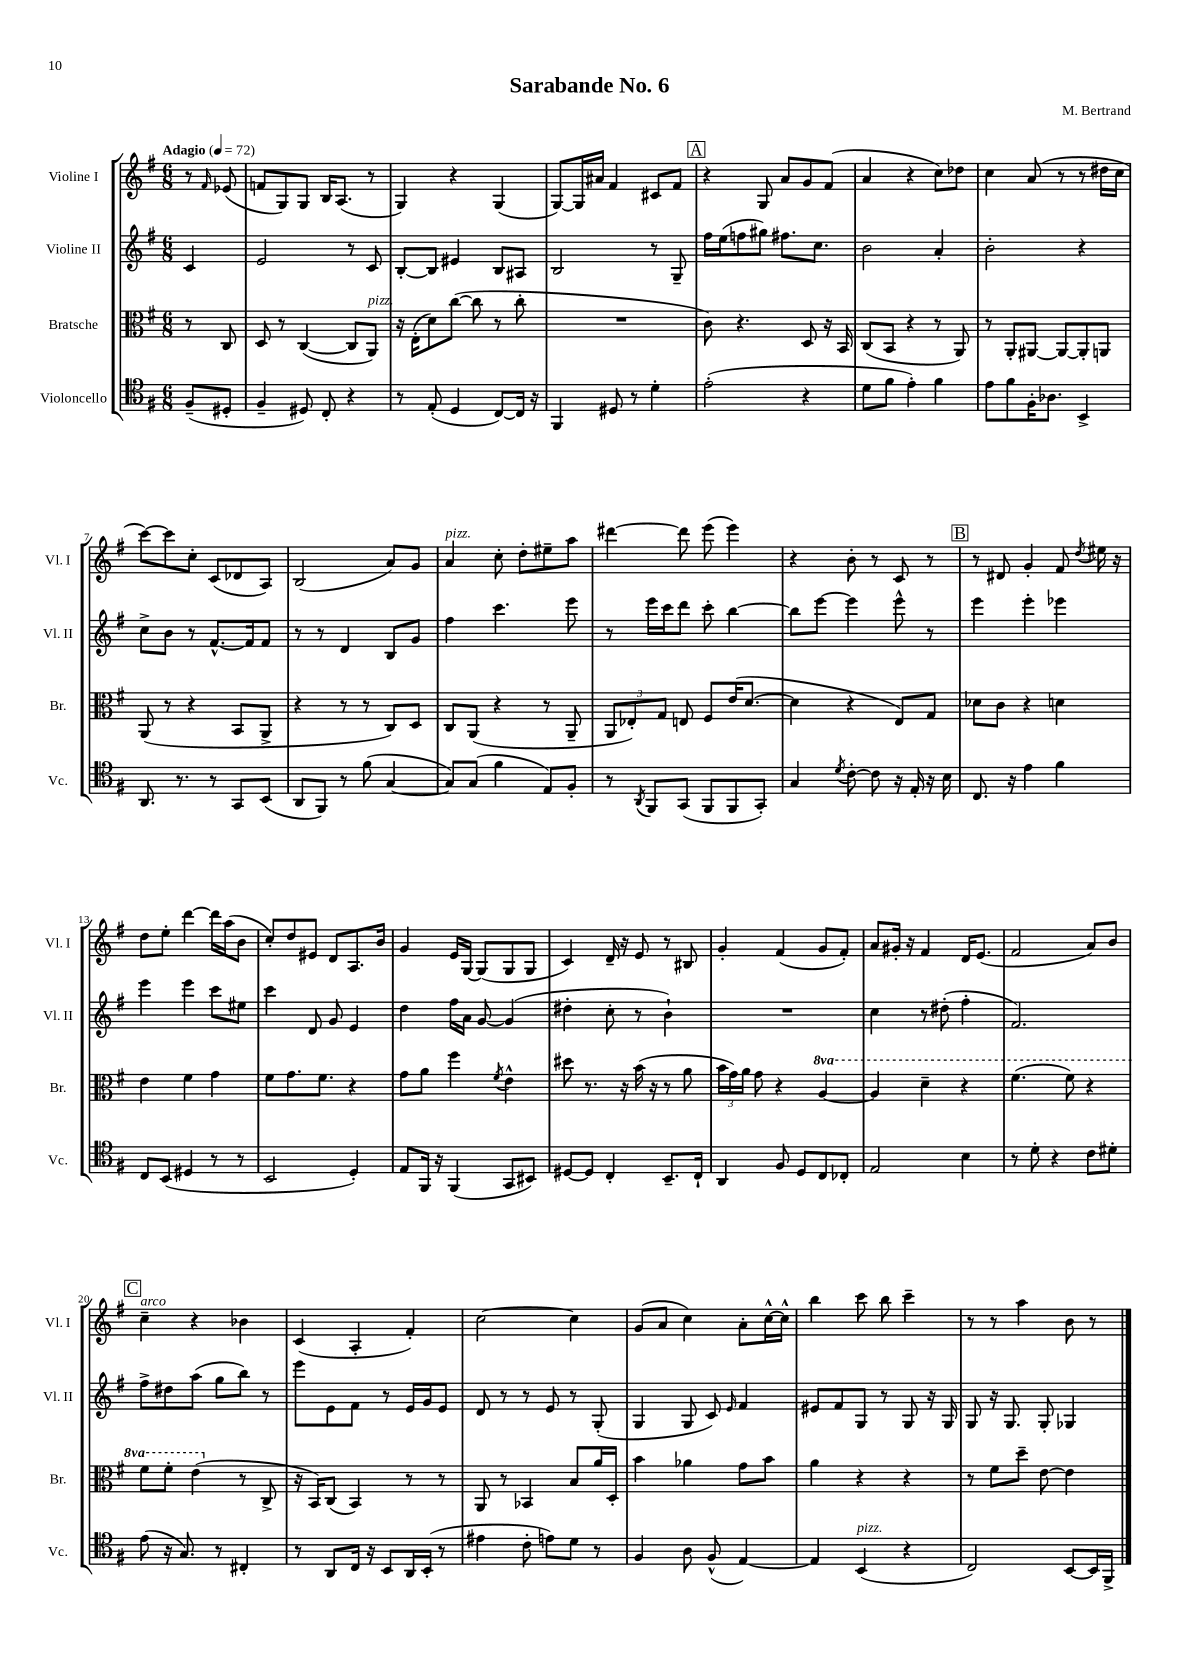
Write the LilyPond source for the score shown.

\header { title = "Sarabande No. 6" composer = "M. Bertrand" }
<<
\new StaffGroup <<
\new Staff = "s0" \with { instrumentName = "Violine I" shortInstrumentName = "Vl. I" } {
    \clef treble \key g \major \numericTimeSignature \time 6/8 \partial 4 \tempo "Adagio" 4 = 72
    \autoBeamOff r8 \grace { fis'16 } ees'8( |
    f'8[ g8) g8] b16[ a8.]( r8 |
    g4) r4 g4( |
    g8[~) g16 ais'16] fis'4 cis'8[ fis'8] |
    \mark \markup { \box "A" } r4 g8 a'8[ g'8 fis'8]( |
    a'4 r4 c''8[) des''8] |
    c''4 a'8( r8 r8 dis''16[ c''16] |
    c'''8[~) c'''8 c''8]-. c'8[( des'8 a8]) |
    b2( a'8[) g'8] |
    a'4^\markup { \italic "pizz." } c''8-. d''8[-. eis''8-- a''8] |
    dis'''4~ dis'''8 e'''8( e'''4) |
    r4 b'8-. r8 c'8 r8 |
    \mark \markup { \box "B" } r8 dis'8 g'4-. fis'8 \acciaccatura { d''8 } eis''16 r16 |
    d''8[ e''8]-. d'''4~ d'''16[ a''16( b'8] |
    c''8[-.) d''8 eis'8] d'8[ a8. b'16] |
    g'4 e'16[ g16]~ g8[( g8 g8] |
    c'4) d'16-- r16 e'8 r8 bis8 |
    g'4-. fis'4( g'8[ fis'8]-.) |
    a'8[ gis'16]-. r16 fis'4 d'16[ e'8.]( |
    fis'2 a'8[) b'8] |
    \mark \markup { \box "C" } c''4--^\markup { \italic "arco" } r4 bes'4 |
    c'4( a4-. fis'4-.) |
    c''2~ c''4 |
    g'8[( a'8] c''4) a'8[-. c''16~-^ c''16]-^ |
    b''4 c'''8 b''8 c'''4-- |
    r8 r8 a''4 b'8 r8 \bar "|." |
}
\new Staff = "s1" \with { instrumentName = "Violine II" shortInstrumentName = "Vl. II" } {
    \clef treble \key g \major \numericTimeSignature \time 6/8 \partial 4
    \autoBeamOff c'4 |
    e'2 r8 c'8 |
    b8[~-. b8] eis'4 b8[ ais8] |
    b2 r8 g8-- |
    \mark \markup { \box "A" } fis''16[ e''16( f''8 gis''8]) fis''8.[ c''8.] |
    b'2 a'4-. |
    b'2-. r4 |
    c''8[-> b'8] r8 fis'8.[~-^ fis'16 fis'8] |
    r8 r8 d'4 b8[ g'8] |
    fis''4 c'''4. e'''8 |
    r8 e'''16[ c'''16 d'''8] c'''8-. b''4~ |
    b''8[ e'''8]~ e'''4 e'''8-^ r8 |
    \mark \markup { \box "B" } e'''4 e'''4-. ees'''4 |
    e'''4 e'''4 c'''8[ eis''8] |
    c'''4 d'8 g'8 e'4 |
    d''4 fis''16[ a'16] g'8~ g'4( |
    dis''4-. c''8-. r8 b'4-!) |
    R2. |
    c''4 r8 dis''8-.( fis''4-. |
    fis'2.) |
    \mark \markup { \box "C" } fis''8[-> dis''8 a''8]( g''8[ b''8]) r8 |
    e'''8[ e'8 fis'8] r8 e'16[ g'16 e'8] |
    d'8 r8 r8 e'8 r8 g8-.( |
    g4 g8 c'8) \grace { e'16 } fis'4 |
    eis'8[ fis'8 g8] r8 g8 r16 g16 |
    g8 r16 g8. g8-. ges4 \bar "|." |
}
\new Staff = "s2" \with { instrumentName = "Bratsche" shortInstrumentName = "Br." } {
    \clef alto \key g \major \numericTimeSignature \time 6/8 \set Staff.ottavationMarkups = #ottavation-simple-ordinals \partial 4
    \autoBeamOff r8 c8 |
    d8 r8 c4~( c8[ a,8]^\markup { \italic "pizz." }) |
    r16 e16[-.( d'8) c''8]~( c''8 r8 c''8-. |
    R2. |
    \mark \markup { \box "A" } c'8) r4. d8 r16 b,16 |
    c8[( b,8] r4 r8 a,8) |
    r8 a,8[-. ais,8]~ ais,8[~ ais,8-. a,8] |
    a,8( r8 r4 b,8[ a,8]-> |
    r4 r8 r8 c8[) d8] |
    c8[ a,8]( r4 r8 a,8-- |
    \tuplet 3/2 { a,8[ ees8-.) g8] } e8 fis8[ e'16( d'8.]~ |
    d'4 r4 e8[) g8] |
    \mark \markup { \box "B" } des'8[ c'8] r4 d'4 |
    e'4 fis'4 g'4 |
    fis'8[ g'8. fis'8.] r4 |
    g'8[ a'8] fis''4 \acciaccatura { fis'8 } e'4-^ |
    dis''8 r8. r16 b'16( r16 r8 a'8 |
    \tuplet 3/2 { b'16[ g'16) a'16] } g'8 r4 \ottava #1 a'4~ |
    a'4 d''4-- r4 |
    fis''4.( fis''8) r4 |
    \mark \markup { \box "C" } fis''8[ fis''8]-. e''4( \ottava #0 r8 c8-> |
    r16 b,16[) c8]( b,4) r8 r8 |
    a,8 r8 bes,4 b8[ a'16 d16]-. |
    b'4 aes'4 g'8[ b'8] |
    a'4 r4 r4 |
    r8 fis'8[ d''8]-- e'8~ e'4 \bar "|." |
}
\new Staff = "s3" \with { instrumentName = "Violoncello" shortInstrumentName = "Vc." } {
    \clef tenor \key g \major \numericTimeSignature \time 6/8 \partial 4
    \autoBeamOff fis8[--( dis8]-. |
    fis4-- dis8) c8-. r4 |
    r8 e8-.( d4 c8[~) c16] r16 |
    fis,4 dis8 r8 d'4-. |
    \mark \markup { \box "A" } e'2-.( r4 |
    d'8[ fis'8] e'4-.) fis'4 |
    e'8[ fis'8 fis16-. aes8.] b,4-> |
    a,8. r8. r8 g,8[ b,8]( |
    a,8[ fis,8]) r8 fis'8( g4~ |
    g8[) g8]( fis'4 e8[) fis8]-. |
    r8 \acciaccatura { a,8 } fis,8[ g,8]( fis,8[ fis,8 g,8]-.) |
    g4 \acciaccatura { d'8 } c'8~-. c'8 r16 e16-. r16 b16 |
    \mark \markup { \box "B" } c8. r16 e'4 fis'4 |
    c8[ b,8]( dis4 r8 r8 |
    b,2 d4-.) |
    e8[ fis,16] r16 fis,4( g,8[ bis,8]) |
    dis8[~ dis8] c4-. b,8.[-- c16]-! |
    a,4 fis8 d8[ c8 ces8]-. |
    e2 b4 |
    r8 d'8-. r4 c'8[ dis'8]-. |
    \mark \markup { \box "C" } e'8( r16 g8.) r8 cis4-. |
    r8 a,8[ c16] r16 b,8[ a,16 b,16]-.( r8 |
    eis'4 c'8-. e'8[) d'8] r8 |
    fis4 a8 fis8-^( e4~) |
    e4 b,4^\markup { \italic "pizz." }( r4 |
    c2) b,8[~ b,16 fis,16]-> \bar "|." |
}
>>
>>
